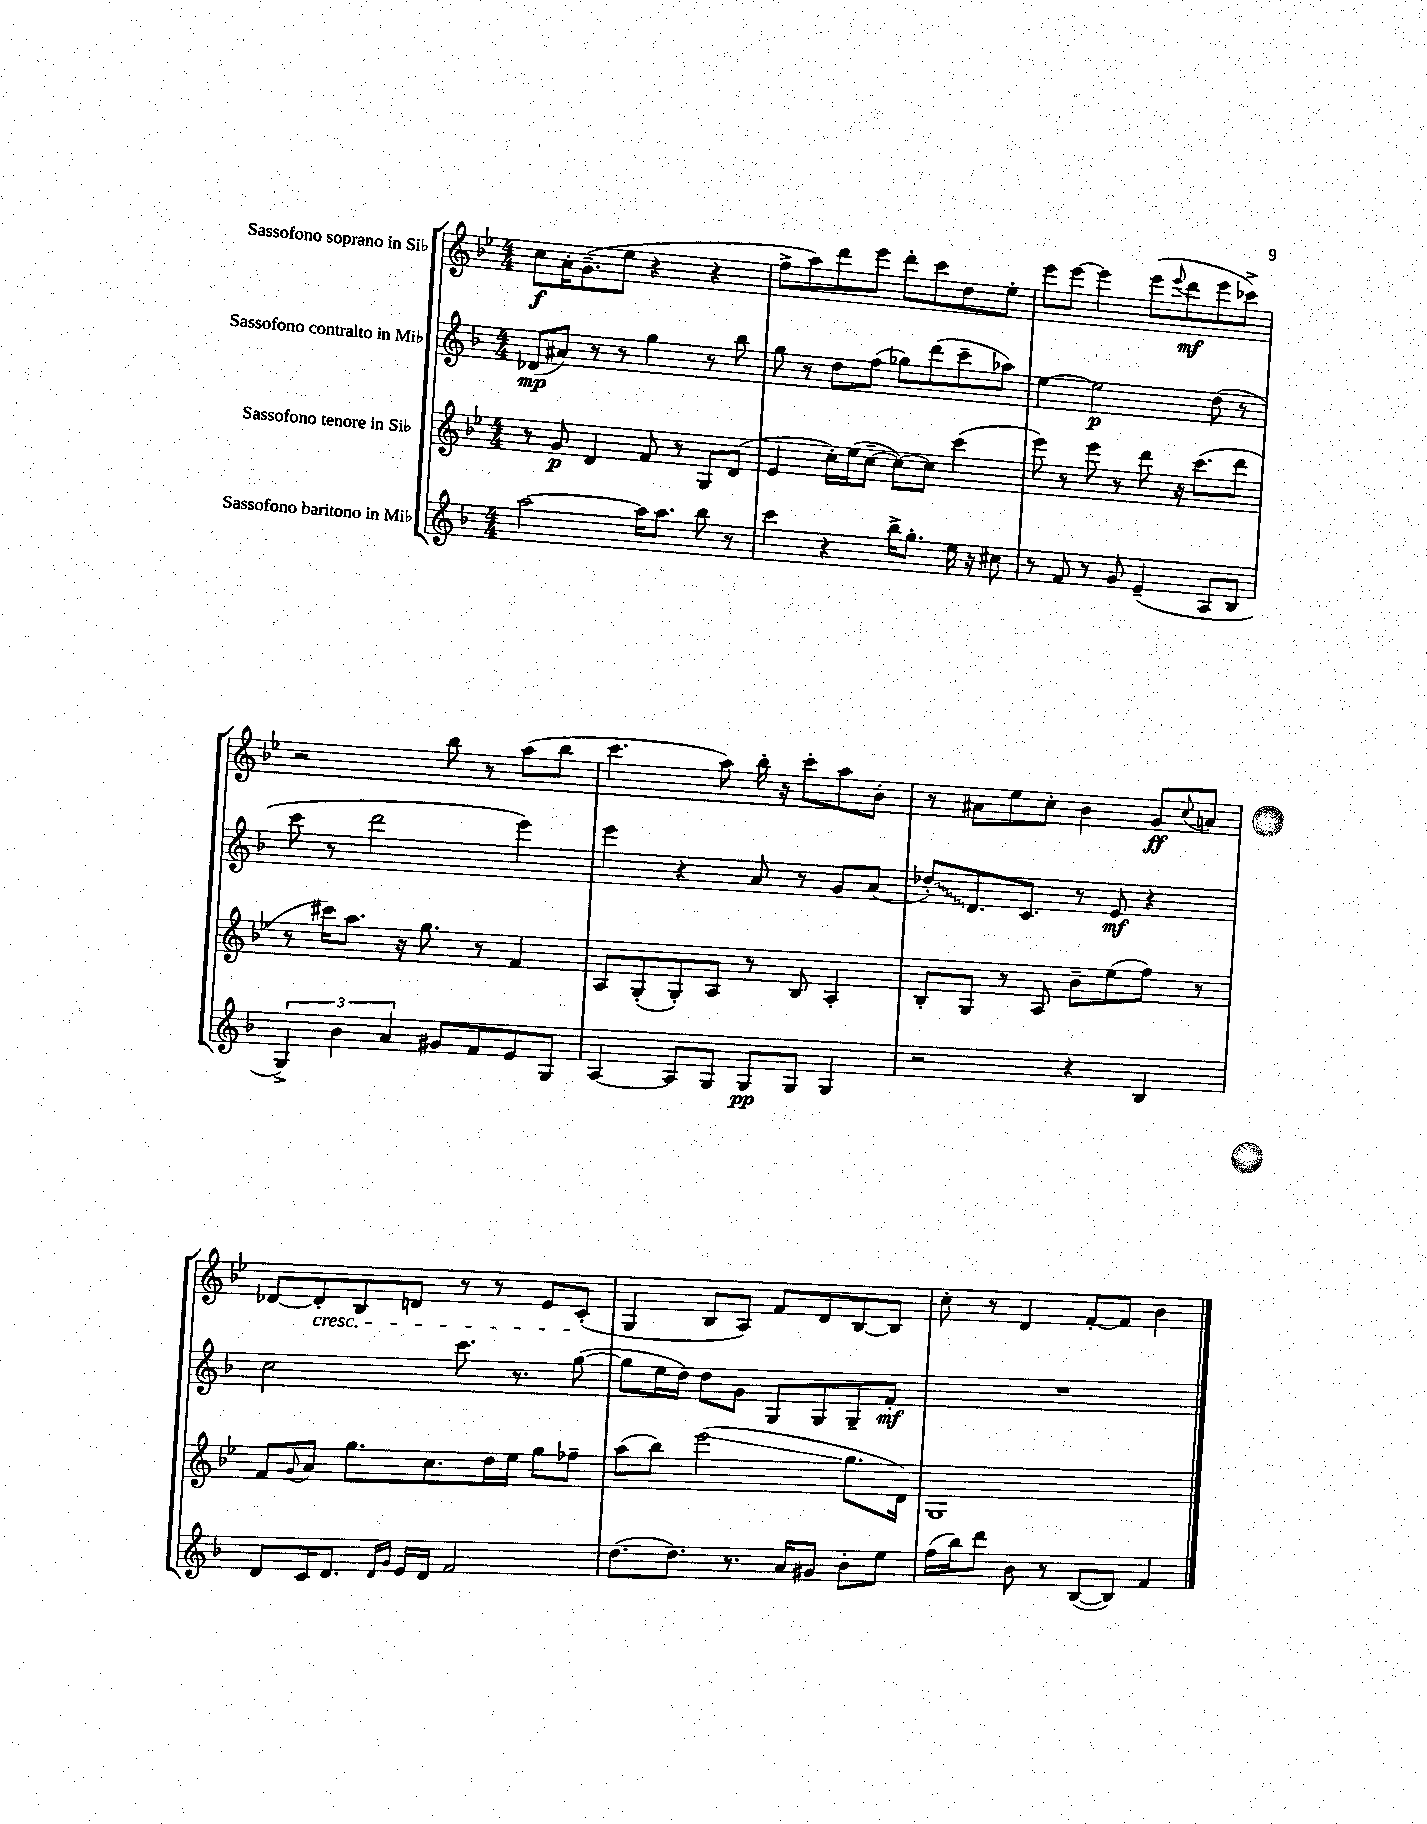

**kern	**kern	**kern	**kern
*staff4	*staff3	*staff2	*staff1
*clefG2	*clefG2	*clefG2	*clefG2
*k[b-]	*k[b-e-]	*k[b-]	*k[b-e-]
*M4/4	*M4/4	*M4/4	*M4/4
[2aa	8r	(8d-	8cc
.	8g	8a#)	16a'
.	.	.	(8.g~
.	4d	8r	.
.	.	8r	8ee-
16aa]	8f	4gg	4r
8.aa	.	.	.
.	8r	.	.
8bb-	8G	8r	4r
8r	(8d	8bb-	.
=	=	=	=
4ccc	4e-	8gg	8ff^
.	.	8r	8aa)
4r	16cc')	8dd	8ddd
.	(16ee-	.	.
.	[8cc~	(8ff	8eee-
16bb-^	8cc_)	8gg-)	8ddd'
8.gg'	.	.	.
.	8cc]	(8ddd	8ccc
16ee	(4ccc	8ccc~	8dd
16r	.	.	.
8cc#	.	8aa-)	8ee-'
=	=	=	=
8r	8eee-)	[4ee	8eee-
8f	8r	.	[8eee-
8r	8eee-	2ee]	4eee-]
8g	8r	.	.
(4e~	8ddd	.	(8eee-
.	.	.	8qqeee-
.	16r	.	8ddd
.	(8.ccc	.	.
8A	.	(8dd	8eee-
8B-	8ddd	8r	8ccc-^)
=	=	=	=
6G^)	8r	8ccc	2r
.	16ccc#)	8r	.
6b-	.	.	.
.	8.aa	.	.
.	.	2ddd	.
6a	.	.	.
.	16r	.	.
.	8.gg	.	.
8g#	.	.	8bb-
8f	8r	.	8r
8e	4f	4eee)	(8aa
8G	.	.	8bb-
=	=	=	=
[4A	8A	4eee	4.ccc
.	(8G'	.	.
8A]	8G')	4r	.
8G	8A	.	8aa)
8G	8r	8a	16bb-'
.	.	.	16r
8G	8B-	8r	8ccc'
4G	4A'	8g	8aa
.	.	(8a	8b-'
=	=	=	=
2r	8B-'	8dd-')	8r
.	8G	8.d	8a#
.	8r	.	8ee-
.	.	8.c	.
.	8A	.	8cc'
4r	8b-~	8r	4b-
.	(8ee-	8e	.
4B-	8ff)	4r	8g
.	.	.	8qqcc
.	8r	.	8a
=	=	=	=
8d	8f	2cc	[8d-
.	8qqg	.	.
16c	8a	.	8d-']
8.d	.	.	.
.	8.gg	.	8B-
16qqd	.	.	.
16qqg	.	.	.
16e	.	.	8d
16d	8.cc	.	.
2f	.	8.ccc	8r
.	16dd	.	8r
.	16ee-	8.r	.
.	8gg	.	8e-
.	8ff-~	([8gg	(8c'
=	=	=	=
(8.dd	(8aa	8gg]	4G
.	8bb-)	16ee	.
8.dd)	.	16dd)	.
.	(2eee-	8dd	8B-
8.r	.	8g	8A)
.	.	8G	8f
16a	.	.	.
8g#	.	8G	8d
8b-'	8.gg	8G~	[8B-
8ee	.	8f'	8B-]
.	16d)	.	.
=	=	=	=
(16ff	1G	1r	8cc'
16bb-)	.	.	.
8ddd	.	.	8r
8b-	.	.	4d
8r	.	.	.
([8B-	.	.	[8f'
8B-])	.	.	8f]
4f	.	.	4b-
==	==	==	==
*-	*-	*-	*-
